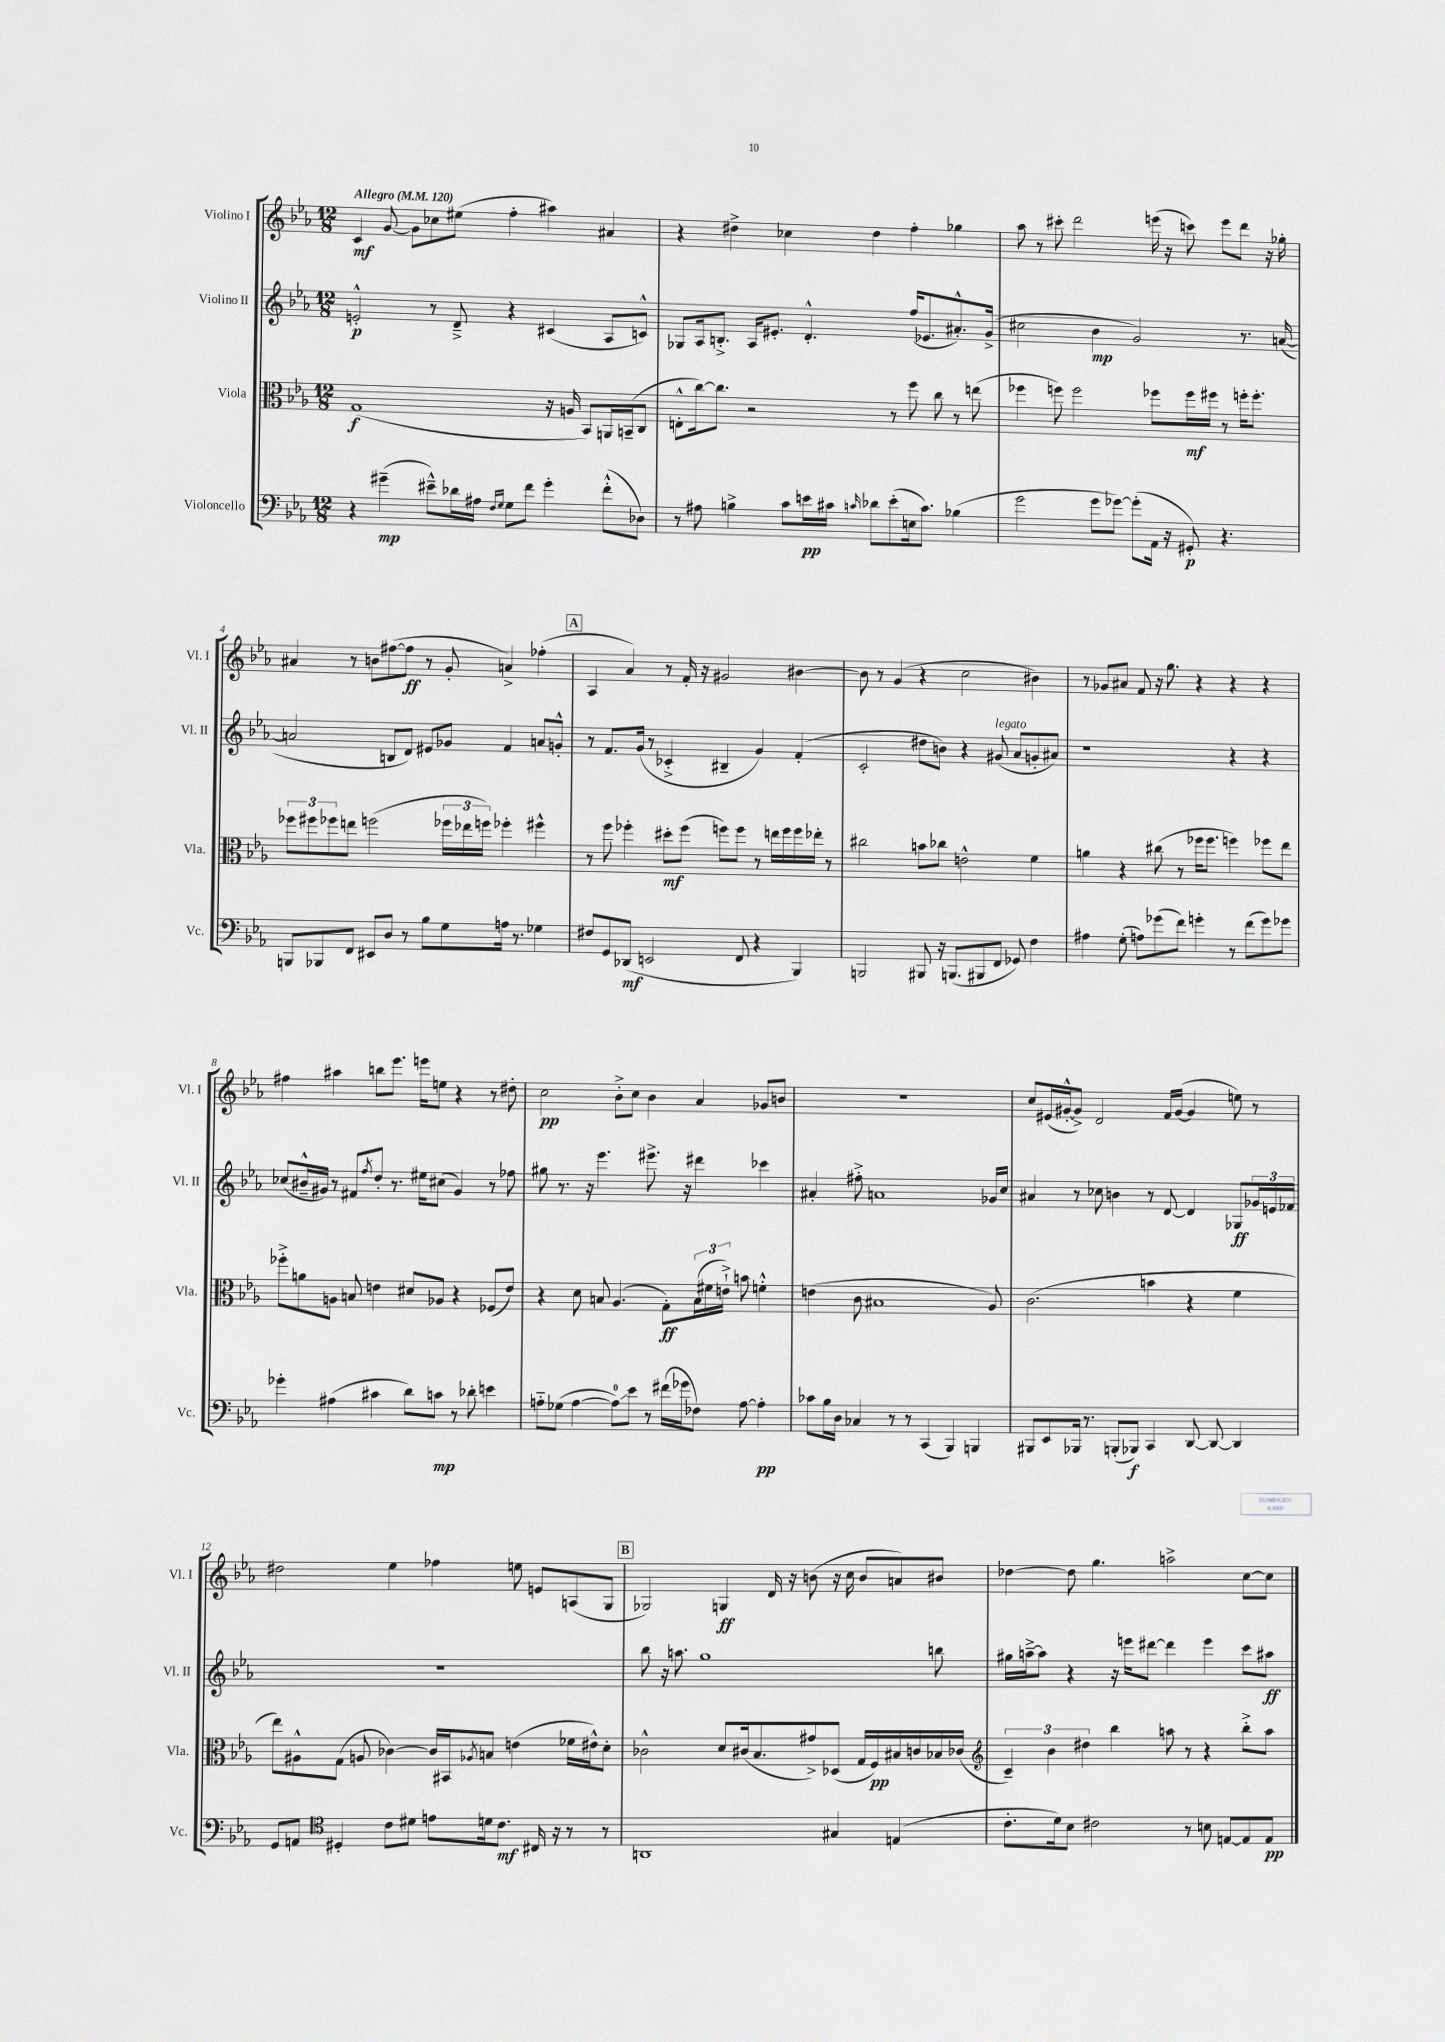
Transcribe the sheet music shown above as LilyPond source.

<<
\new StaffGroup <<
\new Staff = "s0" \with { instrumentName = "Violino I" shortInstrumentName = "Vl. I" } {
    \clef treble \key ees \major \numericTimeSignature \time 12/8 \tempo "Allegro" 4 = 120
    c'4\mf g'8~ g'8 ces''8 eis''8( f''4-. ais''4) ais'4 |
    r4 dis''4-> ces''4 dis''4 f''4-. ges''4 |
    aes''8 r8 cis'''8-. d'''2 e'''16( r16 c'''8) e'''8 d'''8 r16 ges''16-. |
    ais'4 r8 b'8 fis''8~( fis''8\ff r8 g'8-. a'4->) fes''4-.( |
    \mark \markup { \box "A" } aes4 aes'4) r8 f'16-. r16 gis'2 bis'4~ |
    bis'8 r8 g'4( r4 c''2 bis'4) |
    r8 ges'8 ais'8 f'8 r16 g''8. r4 r4 r4 |
    fis''4 ais''4 b''8 ees'''8. e'''16 e''8 r4 r8 dis''8-. |
    c''2\pp bes'8-.-> c''8 bes'4 aes'4 ges'8 b'8 |
    R1. |
    c''8 eis'16( gis'16~-.-^ gis'8->) d'2 f'16 gis'16~( gis'4 e''8) r8 |
    dis''2 ees''4 fes''4 e''8 e'8 a8( g8 |
    \mark \markup { \box "B" } ges2) g4\ff d'16 r16 b'8( r16 c''16 b'8 a'8) bis'8 |
    des''4~ des''8 g''4. a''2-> c''8~ c''8 \bar "|." |
}
\new Staff = "s1" \with { instrumentName = "Violino II" shortInstrumentName = "Vl. II" } {
    \clef treble \key ees \major \numericTimeSignature \time 12/8
    e'2-.-^\p r8 d'8---> r4 cis'4( aes8 c'8-^) |
    ges8 aes16 b8.-.-> aes16 eis'8.-. d'4.-.-^ f''16( ees'8. ais'8.-.-^) g'16->( |
    cis''2 bes'4\mp g'2) r8. a'16~( |
    a'2 b8 d'8) eis'8 ges'8 f'4 a'8 g'8-.-^ |
    \mark \markup { \box "A" } r8 f'8. g'16( r8 ces'4-.-> bis4-- g'4) f'4-.( |
    c'2-. dis''8 b'8) r4 gis'8^\markup { \italic "legato" }( aes'8 g'8-. ais'8) |
    r1 r4 r4 |
    ces''8( bis'16---^ gis'16) r8 fis'8 \acciaccatura { f''8 } d''8-. r8. eis''16 cis''8( gis'4) r8 fes''8 |
    gis''8 r8. r16 ees'''4. eis'''8.-> r16 dis'''4 ces'''4 |
    ais'4-. fis''8-.-> a'1 ges'16 c''16 |
    ais'4 r8 ces''8 b'4 r8 d'8~ d'4 ges8\ff \tuplet 3/2 { ges'16 e'16 fes'16 } |
    R1. |
    \mark \markup { \box "B" } bes''8 r16 a''8. g''1 b''8 |
    gis''16 a''16~---> a''8 r4 r16 e'''16 dis'''8~ dis'''4 e'''4 c'''8 ais''8\ff \bar "|." |
}
\new Staff = "s2" \with { instrumentName = "Viola" shortInstrumentName = "Vla." } {
    \clef alto \key ees \major \numericTimeSignature \time 12/8
    g1\f( r16 a16 bes,8) a,16 b,16--( c8 |
    e8-.-^ c''16~) c''8. r2 r8 f''8 c''8 r8 e''8( |
    fes''4 f''8) f''2 fes''8 fes''16\mf fis''16 r8 f''16-. f''8.-. |
    \tuplet 3/2 { fes''8 fis''8 fes''8 } e''8 f''2( \tuplet 3/2 { fes''16 ees''16 f''16) } fes''4-. fis''4-^ |
    \mark \markup { \box "A" } r8 f''8 fes''4-. dis''8-.\mf fes''8( f''8) f''8 r8 e''16 f''16 f''16 ees''16-. r8 |
    cis''2 b'8 ces''8 e'2-^ f'4 |
    a'4 r4 cis''8( r8 fes''16 fes''8. f''4) fes''8 ees''8 |
    fes''8-.-> a'8 a8 b8 e'4 dis'8 aes8 r4 fes8( e'8) |
    r4 d'8 b8 aes4.( g8-.\ff) \tuplet 3/2 { b16( fis'16 e'16-!->) } b'8 f'4-.-^ |
    e'4( c'8 bis1 aes8) |
    c'2.( b'4 r4 f'4 |
    ees''8) ais8-^ g8( a8 ces'4~) ces'16 bis,16 \acciaccatura { aes8 } b8 e'4( fes'16 eis'16-^) d'8-. |
    \mark \markup { \box "B" } ces'2-^ d'8 cis'16( bes8. gis'8->) des8( g16 f16\pp) bis16 c'16 bes16 ces'16( |
    \clef treble \tuplet 3/2 { c'4--) bes'4 dis''4 } bes''4 a''8 r8 r4 bes''8-.-> a''8 \bar "|." |
}
\new Staff = "s3" \with { instrumentName = "Violoncello" shortInstrumentName = "Vc." } {
    \clef bass \key ees \major \numericTimeSignature \time 12/8
    r4 gis'4--\mp( eis'8---^) des'16 ais16 \grace { f16 g16 } g8 f'8 gis'4-. f'8-.-^( des8) |
    r8 ais8 b4-> c'8 e'16\pp cis'16 \grace { c'16 } des'8 e'8-.( e16 c'8.) bes4( |
    g'2 g'8 ges'8~) ges'8-.( aes,16 r16 gis,8-.\p) r4. |
    b,,8 bes,,8 f,8 eis,8 d8 r8 bes8 g8 a16 r8. ges4 |
    \mark \markup { \box "A" } fis8 g,8 des,8\mf( e,2 f,8 r4 bes,,4) |
    b,,2 bis,,8 r16 b,,8.( bis,,8 f,8 ges,8) f4 |
    ais4 g8-.( a8) ges'8( f'8) g'4-. r8 f'8( g'8) ges'8 |
    ges'4-. ais4( cis'4 d'8) c'8\mp r8 des'8-. e'4 |
    a8-_ ges8( a4~ a8-0\glissando) ees'8 r8 fis'16( ges'16 fes8) a8~ a4-.\pp |
    ces'8 bes16 d16 ces4 r8 r8 c,4( bes,,4) b,,4 |
    bis,,8 ees,8 bes,,16 r8. b,,8-.( bes,,8\f) c,4 d,8~ d,8~ d,4 |
    g,8 a,8 \clef tenor dis4-. c'8 dis'8 e'8 d'16 c'8.\mf cis16 r16 r8 r8 |
    \mark \markup { \box "B" } a,1 gis4 e4( |
    c'8.-. d'16) bes8 cis'2 r8 b8 e8~ e8 e8\pp \bar "|." |
}
>>
>>
